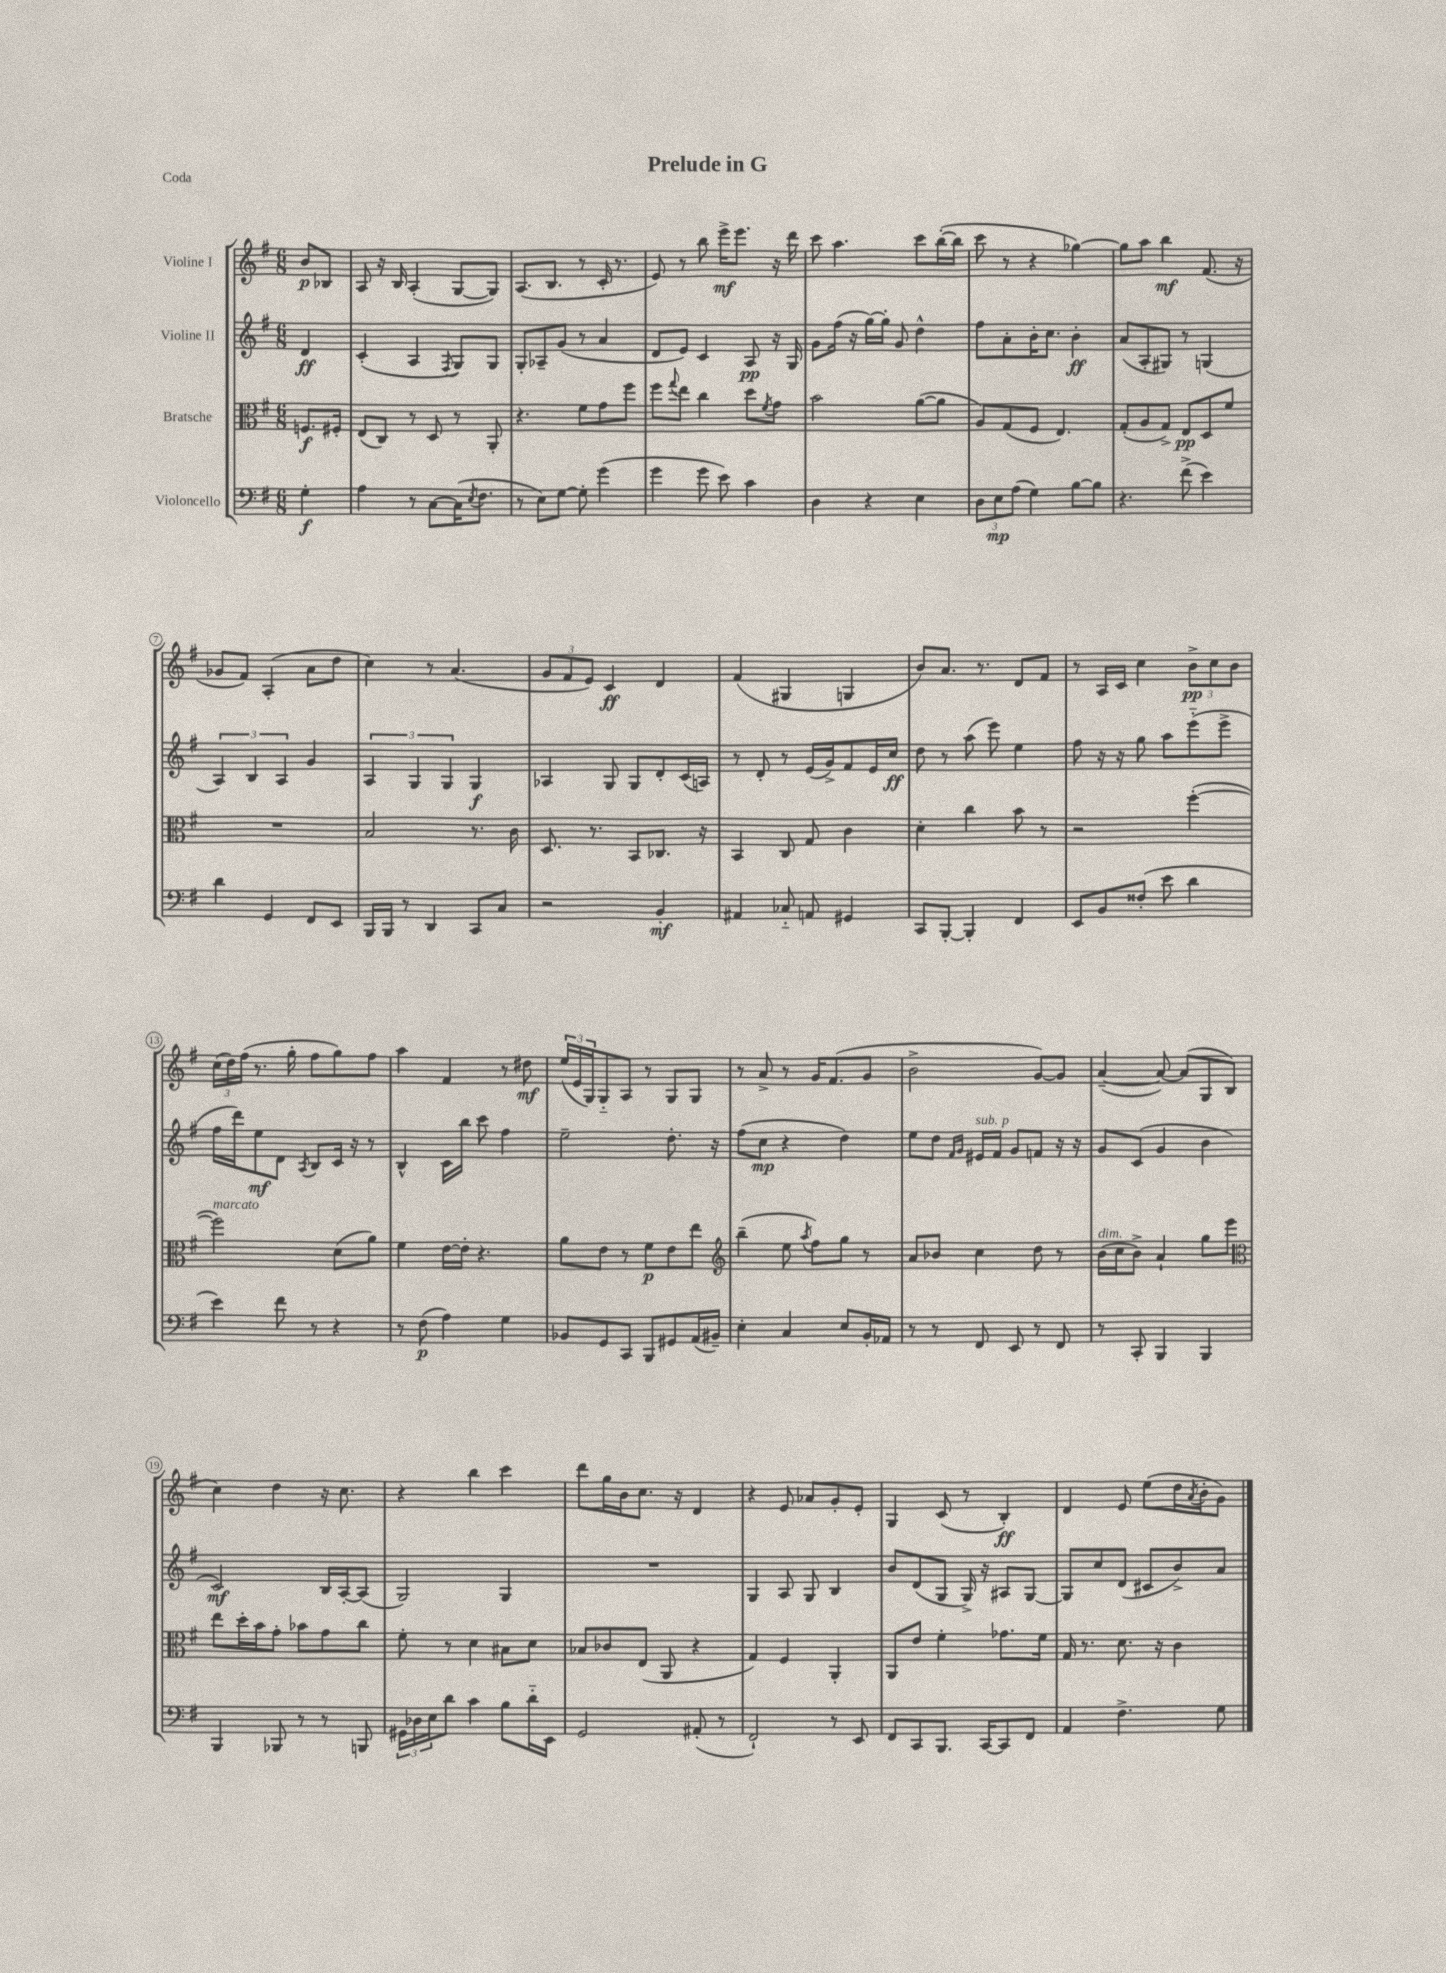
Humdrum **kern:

**kern	**dynam	**kern	**dynam	**kern	**dynam	**kern	**dynam
*part4	*part4	*part3	*part3	*part2	*part2	*part1	*part1
*staff4	*staff4	*staff3	*staff3	*staff2	*staff2	*staff1	*staff1
*I"Violoncello	*	*I"Bratsche	*	*I"Violine II	*	*I"Violine I	*
*clefF4	*	*clefC3	*	*clefG2	*	*clefG2	*
*k[f#]	*	*k[f#]	*	*k[f#]	*	*k[f#]	*
*M6/8	*	*M6/8	*	*M6/8	*	*M6/8	*
=	=	=	=	=	=	=	=
4G'\	f	8.Fn/L	f	4d/	ff	8b/L	p
.	.	.	.	.	.	8B-X/J	.
.	.	16F#X'/Jk	.	.	.	.	.
=1	=1	=1	=1	=1	=1	=1	=1
4A\	.	(8E/L	.	(4c'/	.	8A/	.
.	.	8C/J)	.	.	.	16r	.
.	.	.	.	.	.	16B/	.
8r	.	8r	.	4A/	.	(4A'/	.
[8C\L	.	8D/	.	.	.	.	.
.	.	.	.	8qF#/	.	.	.
(16C\K]	.	8r	.	8G/L)	.	[8G/L	.
8qE/	.	.	.	.	.	.	.
8.F#\J	.	.	.	.	.	.	.
.	.	8AA'/	.	8G/J	.	8G/J])	.
=2	=2	=2	=2	=2	=2	=2	=2
8r	.	4.r	.	8G'/L	.	(8.A/L	.
8E\L)	.	.	.	8A-X~/	.	.	.
.	.	.	.	.	.	8.B/J	.
[8G\J	.	.	.	(8g/J	.	.	.
8G'\]	.	8f#\L	.	8r	.	8r	.
(4g\	.	8g\	.	4a/	.	16c'/	.
.	.	.	.	.	.	8.r	.
.	.	8ff#\J	.	.	.	.	.
=3	=3	=3	=3	=3	=3	=3	=3
4g\	.	8ff#\L	.	8d/L	.	8e/)	.
.	.	8qqgg/	.	.	.	.	.
.	.	8ee\J	.	8e/J)	.	8r	.
8g\	.	4cc\	.	4c/	.	8bb\	.
8e\)	.	.	.	.	.	16eee^\KL	mf
.	.	.	.	.	.	8.eee\J	.
4c\	.	8dd\L	.	8A/	pp	.	.
.	.	8qf#/	.	.	.	.	.
.	.	8g\J	.	16r	.	16r	.
.	.	.	.	16G/	.	16ddd\	.
=4	=4	=4	=4	=4	=4	=4	=4
4D\	.	2b\	.	8g\L	.	8ccc\	.
.	.	.	.	(16ff#\Jk	.	4.aa\	.
.	.	.	.	16r	.	.	.
4r	.	.	.	[16gg\LL)	.	.	.
.	.	.	.	16gg'\JJ]	.	.	.
.	.	.	.	8g/	.	.	.
4E\	.	([8a\L	.	4dd^^\	.	8ccc\L	.
.	.	8a\J]	.	.	.	([16bb'\L	.
.	.	.	.	.	.	16bb\JJ]	.
=5	=5	=5	=5	=5	=5	=5	=5
12D\L	.	8A/L)	.	8ff#\L	.	8ccc\	.
12E\	mp	.	.	.	.	.	.
.	.	(8G/	.	8a'\	.	8r	.
(12A\J	.	.	.	.	.	.	.
4G\)	.	8F#/J	.	16b'\K	.	4r	.
.	.	.	.	8.cc\J	.	.	.
.	.	4.E/)	.	.	.	.	.
[8B\L	.	.	.	4b'\	ff	[4gg-X\)	.
8B\J]	.	.	.	.	.	.	.
=6	=6	=6	=6	=6	=6	=6	=6
4.r	.	(8G'/L	.	(8a/L	.	8gg-\L]	.
.	.	8A/	.	8A'/	.	8aa\J	.
.	.	8G^/J)	.	8G#X/J)	.	4bb\	mf
(8f#^\	.	8E/L	pp	8r	.	.	.
4e\)	.	8D/	.	(4Gn/	.	(8.f#/	.
.	.	8f#/J	.	.	.	.	.
.	.	.	.	.	.	16r	.
!!LO:LB:g=z
=7	=7	=7	=7	=7	=7	=7	=7
4d\	.	2.r	.	6A/)	.	8g-X/L	.
.	.	.	.	.	.	8f#/J)	.
.	.	.	.	6B/	.	.	.
4GG/	.	.	.	.	.	(4A'/	.
.	.	.	.	6A/	.	.	.
8FF#/L	.	.	.	4g/	.	8a\L	.
8EE/J	.	.	.	.	.	8dd\J	.
=8	=8	=8	=8	=8	=8	=8	=8
16BBB/LL	.	2B/	.	6A/	.	4cc\)	.
16BBB/JJ	.	.	.	.	.	.	.
8r	.	.	.	.	.	.	.
.	.	.	.	6G/	.	.	.
4DD/	.	.	.	.	.	8r	.
.	.	.	.	6G/	.	.	.
.	.	.	.	.	.	(4.a/	.
8CC/L	.	8.r	.	4G/	f	.	.
8C/J	.	.	.	.	.	.	.
.	.	16c\	.	.	.	.	.
=9	=9	=9	=9	=9	=9	=9	=9
2r	.	8.D/	.	4A-X/	.	12g/L	.
.	.	.	.	.	.	12f#/	.
.	.	.	.	.	.	12e/J)	.
.	.	8.r	.	.	.	.	.
.	.	.	.	8G/	.	4c/	ff
.	.	8BB/L	.	8G/L	.	.	.
4BB'/	mf	8.C-X/J	.	8d'/	.	4d/	.
.	.	.	.	(16c/L	.	.	.
.	.	16r	.	16An/JJ)	.	.	.
=10	=10	=10	=10	=10	=10	=10	=10
4AA#X/	.	4BB/	.	8r	.	(4f#/	.
.	.	.	.	8d'/	.	.	.
8C-X/	.	8C/	.	8r	.	4G#X/	.
8AAn/	.	8G/	.	(16e/LL	.	.	.
.	.	.	.	16g^/J)	.	.	.
4GG#X/	.	4c\	.	8f#/	.	4Gn/	.
.	.	.	.	16e/L	.	.	.
.	.	.	.	16cc/JJ	ff	.	.
=11	=11	=11	=11	=11	=11	=11	=11
8CC/L	.	4d'\	.	8dd\	.	8b/L)	.
[8BBB'/J	.	.	.	8r	.	8.a/J	.
4BBB'/]	.	4cc\	.	(8aa\	.	.	.
.	.	.	.	.	.	8.r	.
.	.	.	.	8eee\)	.	.	.
4FF#/	.	8b\	.	4ee\	.	8d/L	.
.	.	8r	.	.	.	8f#/J	.
=12	=12	=12	=12	=12	=12	=12	=12
8EE/L	.	2r	.	8ff#\	.	8r	.
8BB/	.	.	.	16r	.	16A/LL	.
.	.	.	.	16r	.	16c/JJ	.
(8F##X'/J	.	.	.	8gg\	.	4cc\	.
8e\	.	.	.	8aa\L	.	.	.
4d\	.	([4ff#'\	.	(8eee\	.	12b^\L	pp
.	.	.	.	.	.	12cc\	.
.	.	.	.	8eee^\J	.	.	.
.	.	.	.	.	.	12b\J	.
!!LO:LB:g=z
=13	=13	=13	=13	=13	=13	=13	=13
!	!	!LO:TX:a:i:t=marcato	!	!	!	!	!
4e\)	.	2ff#\])	.	16ff#\LL	.	(24cc\LL	.
.	.	.	.	.	.	24dd\)	.
.	.	.	.	16ddd\J)	.	.	.
.	.	.	.	.	.	(24ff#\JJ	.
.	.	.	.	8ee\	mf	8.r	.
8f#\	.	.	.	8d\J	.	.	.
.	.	.	.	.	.	16gg'\	.
.	.	.	.	8qA/	.	.	.
8r	.	.	.	8B/L	.	8ff#\L	.
4r	.	(8d\L	.	16c/Jk	.	8gg\)	.
.	.	.	.	16r	.	.	.
.	.	8a\J)	.	8r	.	8ff#\J	.
=14	=14	=14	=14	=14	=14	=14	=14
8r	.	4f#\	.	4B^^/	.	4aa\	.
(8F#\	p	.	.	.	.	.	.
4A\)	.	[16e\LL	.	16c\LL	.	4f#/	.
.	.	16e'\JJ]	.	16bb\JJ	.	.	.
.	.	4.r	.	8ccc\	.	.	.
4G\	.	.	.	4ff#\	.	8r	.
.	.	.	.	.	.	8dd#X\	mf
=15	=15	=15	=15	=15	=15	=15	=15
8BB-X/L	.	8a\L	.	2ee~\	.	(24ee/LL	.
.	.	.	.	.	.	24e/	.
.	.	.	.	.	.	24G/J)	.
8GG/	.	8e\J	.	.	.	8G/	.
8CC/J	.	8r	.	.	.	8A/J	.
8BBB/L	.	8f#\L	p	.	.	8r	.
8GG#X/	.	8e\	.	8.dd'\	.	8G/L	.
(16AA/L	.	8ee\J	.	.	.	8G/J	.
16BB#X~/JJ)	.	.	.	16r	.	.	.
=16	=16	=16	=16	=16	=16	=16	=16
*	*	*clefG2	*	*	*	*	*
4E'\	.	(4bb~\	.	(8ff#\L	.	8r	.
.	.	.	.	8cc\J	mp	8a^/	.
4C/	.	8ee\	.	4r	.	8r	.
.	.	8qaa/	.	.	.	.	.
.	.	8ff#\L)	.	.	.	16g/KL	.
.	.	.	.	.	.	(8.f#/	.
8E/L	.	8gg\J	.	4dd\)	.	.	.
16BB'/L	.	8r	.	.	.	8g/J	.
16AA-X/JJ	.	.	.	.	.	.	.
=17	=17	=17	=17	=17	=17	=17	=17
8r	.	8a/L	.	8ee\L	.	2b^\	.
8r	.	8b-X/J	.	8dd\J	.	.	.
.	.	.	.	16qqf#/LL	.	.	.
.	.	.	.	16qqg/JJ	.	.	.
!	!	!	!	!LO:TX:a:i:t=sub. p	!	!	!
8FF#/	.	4cc\	.	16e#X/LL	.	.	.
.	.	.	.	16f#/JJ	.	.	.
8EE/	.	.	.	8g/L	.	.	.
8r	.	8dd\	.	8fn/J	.	[8g/L)	.
8FF#/	.	8r	.	16r	.	8g/J]	.
.	.	.	.	16r	.	.	.
=18	=18	=18	=18	=18	=18	=18	=18
!	!	!LO:TX:a:i:t=dim.	!	!	!	!	!
8r	.	(16b\LL	.	8g/L	.	([4a~/	.
.	.	16cc\J	.	.	.	.	.
8CC'/	.	8b^\J)	.	(8c/J	.	.	.
4BBB/	.	4a`/	.	4g/	.	8a/_)	.
.	.	.	.	.	.	(8a/L]	.
4BBB/	.	8gg\L	.	4b\	.	8G/	.
.	.	8eee\J	.	.	.	8B/J	.
!!LO:LB:g=z
=19	=19	=19	=19	=19	=19	=19	=19
*	*	*clefC3	*	*	*	*	*
4BBB/	.	8ee\L	.	2c/)	mf	4cc\)	.
.	.	16dd'\L	.	.	.	.	.
.	.	16b\J	.	.	.	.	.
8BBB-X/	.	8g'\J	.	.	.	4dd\	.
8r	.	8b-X\L	.	.	.	.	.
8r	.	8g\	.	16B/LL	.	16r	.
.	.	.	.	[16A'/J	.	8.cc\	.
8BBBn/	.	8cc\J	.	(8A/J]	.	.	.
=20	=20	=20	=20	=20	=20	=20	=20
24GG#X\LL	.	8f#'\	.	2G/)	.	4r	.
24D-X\	.	.	.	.	.	.	.
24E\J	.	.	.	.	.	.	.
8d\J	.	8r	.	.	.	.	.
4c\	.	4d\	.	.	.	4bb\	.
8B\L	.	8B#X\L	.	4G/	.	4ccc\	.
16d\L	.	8d\J	.	.	.	.	.
16EE\JJ	.	.	.	.	.	.	.
=21	=21	=21	=21	=21	=21	=21	=21
2GG/	.	8B-X/L	.	2.r	.	8ddd\L	.
.	.	8c-X/	.	.	.	16gg\L	.
.	.	.	.	.	.	16b\J	.
.	.	(8E/J	.	.	.	8.cc\J	.
.	.	8AA/	.	.	.	.	.
.	.	.	.	.	.	16r	.
(8AA#X'/	.	4r	.	.	.	4d/	.
8r	.	.	.	.	.	.	.
=22	=22	=22	=22	=22	=22	=22	=22
2FF#`/)	.	4G/)	.	4G/	.	4r	.
.	.	4F#/	.	8A/	.	8e/	.
.	.	.	.	8G/	.	8a-X/L	.
8r	.	4AA'/	.	4B/	.	8g'/	.
8EE/	.	.	.	.	.	8e'/J	.
=23	=23	=23	=23	=23	=23	=23	=23
8FF#/L	.	8AA/L	.	8b/L	.	4G/	.
8CC/	.	8e/J	.	(8d/	.	.	.
8.BBB/J	.	4f#'\	.	8G/J	.	(8c/	.
.	.	.	.	16G^/)	.	8r	.
[16CC/KL	.	.	.	16r	.	.	.
8CC/]	.	8.g-X\L	.	8A#X/L	.	4B'/)	ff
8FF#/J	.	.	.	[8G/J	.	.	.
.	.	16f#\Jk	.	.	.	.	.
=24	=24	=24	=24	=24	=24	=24	=24
4AA/	.	16G/	.	8G/L]	.	4d/	.
.	.	8.r	.	.	.	.	.
.	.	.	.	8cc/	.	.	.
4.F#^\	.	8.d\	.	(8d/J	.	8e/	.
.	.	.	.	8c#X/L	.	(8ee\L	.
.	.	16r	.	.	.	.	.
.	.	4c\	.	8b^/)	.	16dd\L	.
.	.	.	.	.	.	8qa/	.
.	.	.	.	.	.	16b'\J	.
8G\	.	.	.	8a/J	.	8g\J)	.
==	==	==	==	==	==	==	==
*-	*-	*-	*-	*-	*-	*-	*-
